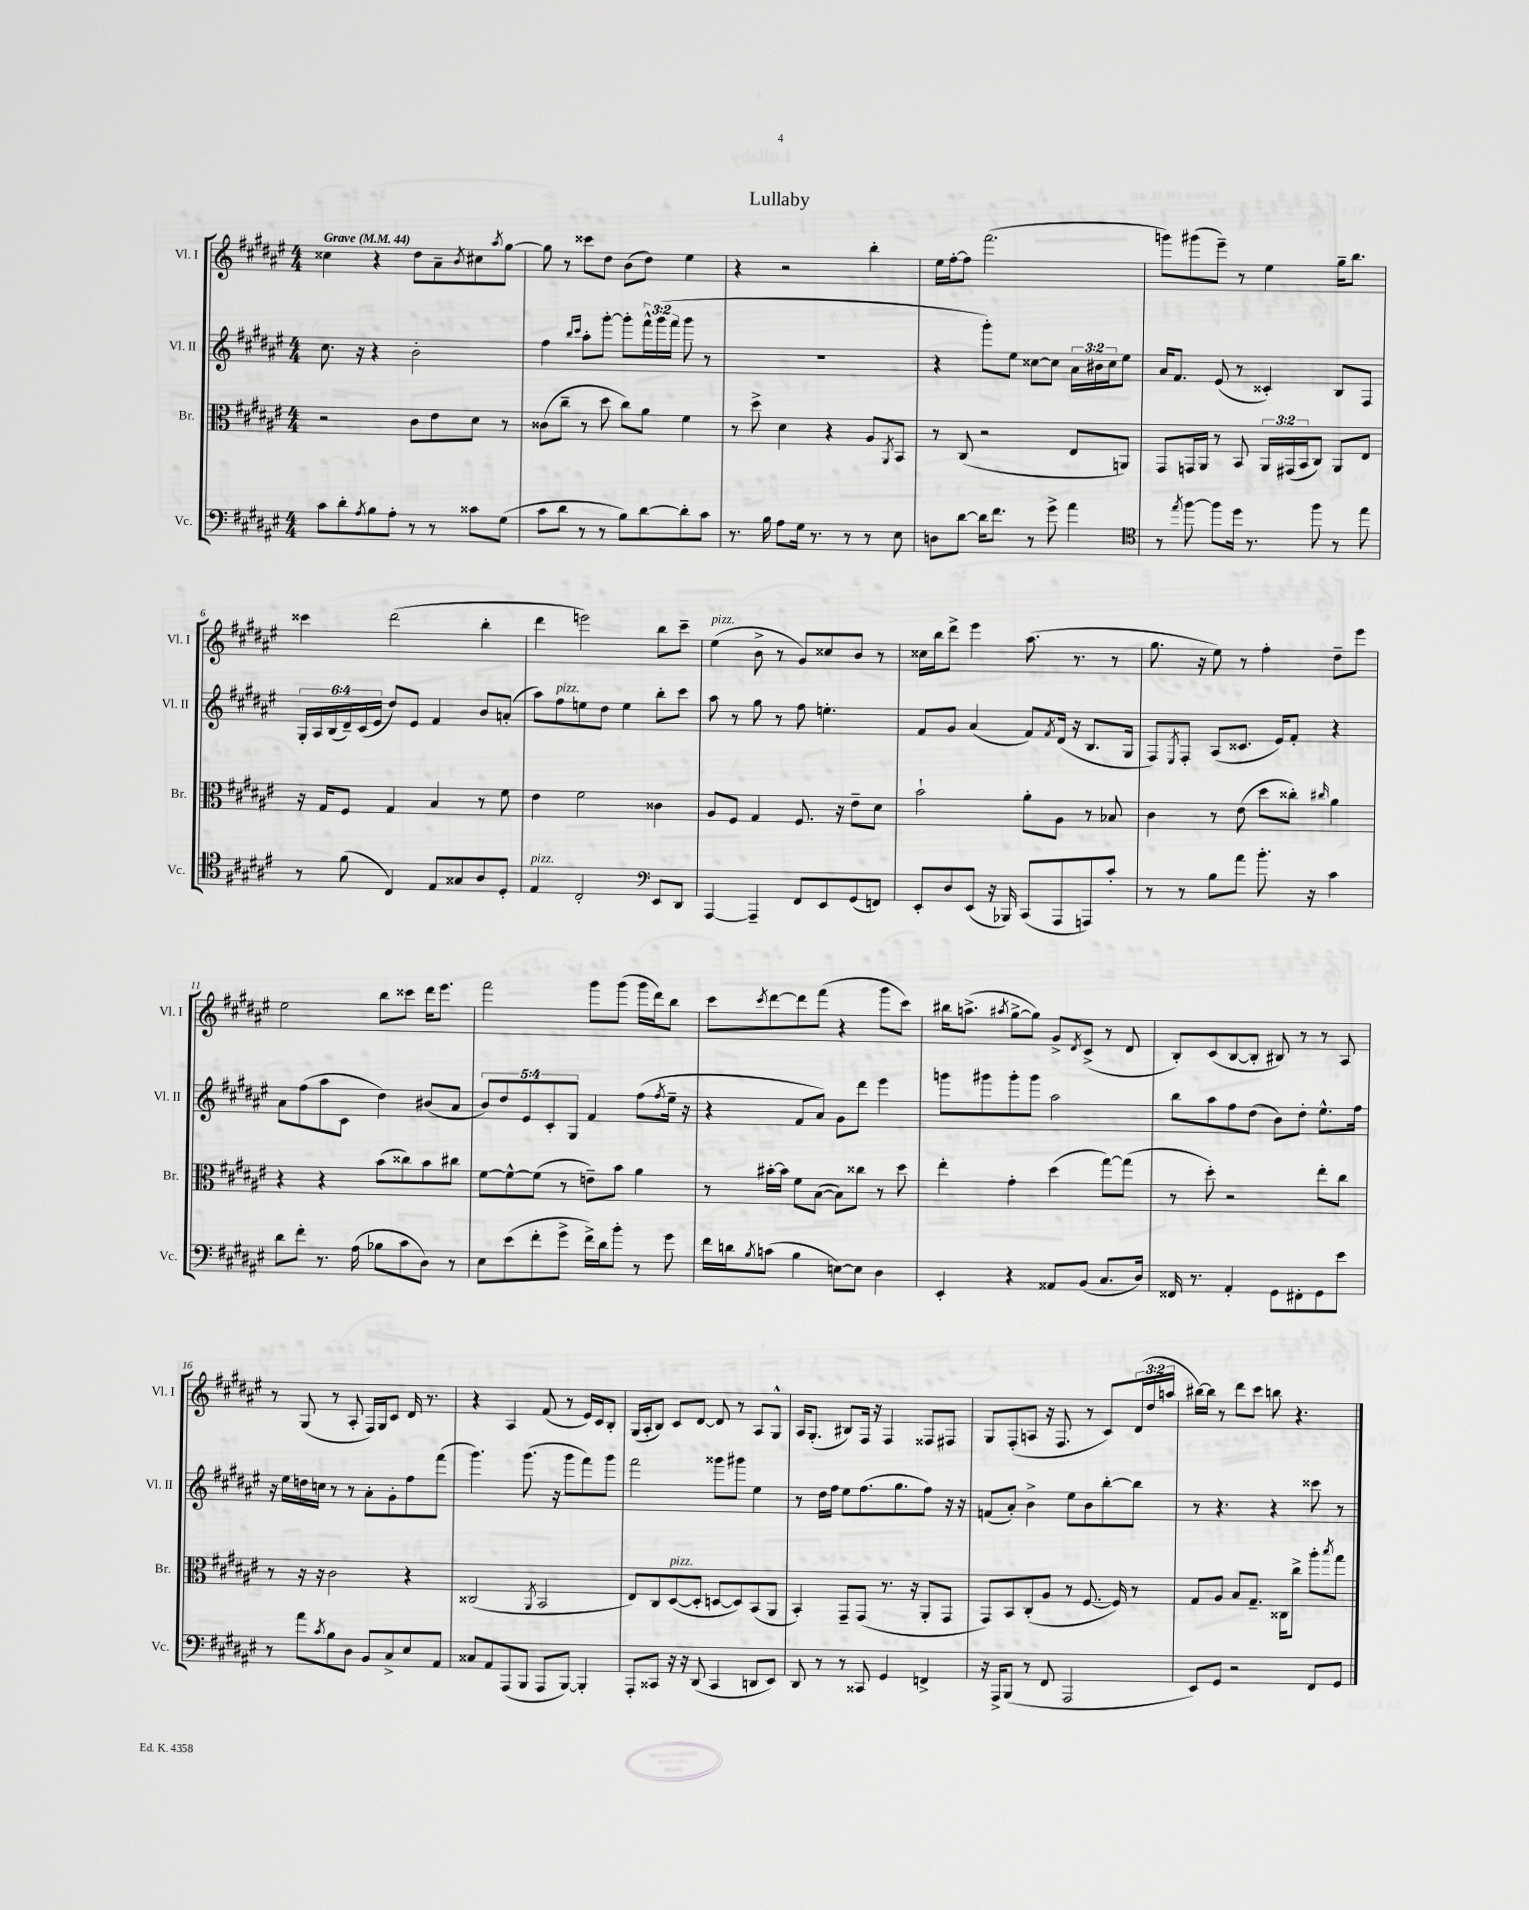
\header { title = "Lullaby" }
<<
\new StaffGroup <<
\new Staff = "s0" \with { instrumentName = "Vl. I" shortInstrumentName = "Vl. I" } {
    \clef treble \key fis \major \numericTimeSignature \time 4/4 \override Staff.TupletNumber.text = #tuplet-number::calc-fraction-text \tempo "Grave" 4 = 44
    cisis''4 r4 dis''8 ais'8-- \acciaccatura { b'8 } cis''8 \acciaccatura { ais''8 } gis''8~ |
    gis''8 r8 cisis'''8 dis''8 b'8( dis''8) eis''4 |
    r4 r2 b''4-. |
    eis''16 fis''16~-. fis''8 fis'''2.( |
    g'''8) gis'''8( eis'''8--) r8 eis''4 gis''16-- b''8. |
    cisis'''4 dis'''2( b''4-. |
    dis'''4 e'''2) b''8 cis'''8-- |
    eis''4^\markup { \italic "pizz." }( b'8-> r8 gis'8) cisis''8 b'8 r8 |
    cisis''16 b''16 dis'''8-> eis'''4 ais''8.( r8. r8 |
    gis''8. r16 eis''8) r8 fis''4-. dis''8-- eis'''8 |
    eis''2 b''8 cisis'''8 dis'''16 eis'''8. |
    fis'''2 gis'''8 gis'''8( gis'''16 dis'''16) b''8 |
    cis'''8 \acciaccatura { cis'''8 } dis'''8~ dis'''8 fis'''8( r4 gis'''8 cis'''8) |
    bis''16 a''8.->( \acciaccatura { ais''8 } gis''8~-> gis''8) gis'8-> \acciaccatura { dis'8 } cis'8->( r8 dis'8 |
    b8-.) cis'8( b8~ b8-. bis8) r8 r8 ais8 |
    r8 gis8( r8 ais8-. fis16) gis16 cis'8 dis'16 r8. |
    r4 ais4 fis'8( r8 eis'16) cis'16 b8-. |
    gis16( ais16-. b8) cis'8 dis'8~ dis'8 r8 ais8 gis8-^ |
    ais16 gis8.-.( bis8) fis16 r16 fis4 fisis8 fis8 |
    gis8 fis8-.( a8 r16 fis8. r8 cis'8) \tuplet 3/2 { dis'16( dis''16 a''16 } |
    bis''16~) bis''16 r8 dis'''8 cis'''8 b''8 r4. \bar "|." |
}
\new Staff = "s1" \with { instrumentName = "Vl. II" shortInstrumentName = "Vl. II" } {
    \clef treble \key fis \major \numericTimeSignature \time 4/4 \override Staff.TupletNumber.text = #tuplet-number::calc-fraction-text
    cis''8. r16 r4 b'2-. |
    fis''4 \grace { b''16 cis'''16 } ais''8-. gis'''8~-. gis'''8-. \tuplet 3/2 { fis'''16-^ gis'''16( fis'''16 } gis'''8 r8 |
    R1 |
    r4 gis'''8-.) eis''8 cisis''8~ cisis''8 \tuplet 3/2 { ais'16 bis'16 cisis''16 } eis''8 |
    ais'16 fis'8. eis'8( r8 cisis'4-.) b8 fis8 |
    \tuplet 6/4 { gis16-. ais16 b16( dis'16--) cis'16( eis'16 } dis''8) eis'8 fis'4 b'8 a'8-.( |
    ais''8) fis''8^\markup { \italic "pizz." } e''8 dis''8 e''4 b''8-. cis'''8 |
    ais''8 r8 gis''8 r8 fis''8 e''4.-. |
    fis'8 gis'8 ais'4( fis'8) \acciaccatura { fis'8 } dis'16( r16 b8. gis16 |
    fis8) \acciaccatura { eis8 } fis8-. ais8( cisis'8. eis'16) fis'8-. r4 |
    ais'8 fis''8( ais''8 cis'8 dis''4) bis'8( ais'8 |
    \tuplet 5/4 { b'8) dis''8 eis'8 cis'8-. gis8 } fis'4 fis''8( \acciaccatura { fis''8 } eis''16-- r16 |
    r4 fis'8 ais'8) gis'8 dis'''8 eis'''4 |
    g'''8 gis'''8 gis'''8-. gis'''8 ais''2 |
    b''8 ais''8 fis''8 dis''8( b'8) dis''8-. eis''8.-^ fis''16 |
    r16 eis''16 d''16 c''16 r8 r8 ais'8-. gis'8-. fis''8 fis'''8( |
    gis'''4.) gis'''8.( r16 gis'''8 fis'''8) gis'''8 |
    fis'''2 gisis'''8 gis'''8 eis''4 |
    r8 dis''16 fis''16 eis''8 fis''8.( gis''8. fis''8) r16 r16 |
    f'8( ais'8-.) b'4-> eis''8 b'8 b''8~-. b''8 |
    r8 r4. r4 cisis'''8 r8 \bar "|." |
}
\new Staff = "s2" \with { instrumentName = "Br." shortInstrumentName = "Br." } {
    \clef alto \key fis \major \numericTimeSignature \time 4/4 \override Staff.TupletNumber.text = #tuplet-number::calc-fraction-text
    r2 cis'8 eis'8 dis'8 r8 |
    cisis'8( cis''8-- r8 dis''8 cis''8) ais'8 fis'4 |
    r8 dis''8-> dis'4 r4 ais8 \acciaccatura { ais,8 } b,8 |
    r8 cis8( r2 eis8 a,8) |
    gis,8 g,16 ais,16 r8 b,8 \tuplet 3/2 { ais,16 gis,16( b,16 } cis8) ais,8 eis8 |
    r16 gis16 fis8 gis4 b4 r8 fis'8 |
    eis'4 fis'2 cisis'4 |
    ais8 fis8 gis4 fis8. r16 eis'8-- dis'8 |
    b'2-! ais'8-. ais8 r8 bes8 |
    cis'4 r8 eis'8( dis''8 cisis''8-.) \grace { cis''16 } ais'4 |
    r4 r4 b'8( cisis''8) b'8 cis''8 |
    fis'8~ fis'8~-^ fis'8( r8 e'8--) b'8 ais'4 |
    r8 bis'16~-. bis'16 fis'8 b8~( b8) cisis''8 r8 dis''8 |
    eis''4-. gis'4-. dis''4( gis''8~) gis''8( |
    r8 dis''8-.) r2 eis''8-. cis''8 |
    r8 r16 r16 cis'2 r4 |
    cisis2( \acciaccatura { ais,8 } b,2 |
    eis8) cis8 dis8~^\markup { \italic "pizz." }( dis8-. d8~ d8) b,8( ais,8 |
    b,4-.) gis,8-- gis,8( r8. r16 ais,8-. gis,8 |
    gis,8) b,8 cis8-.( ais8 r8 fis8.~ fis16) r8 |
    gis8 ais8 b8 gis8.-- cisis16 cis''8-> ais''8-. \acciaccatura { b''8 } gis''8 \bar "|." |
}
\new Staff = "s3" \with { instrumentName = "Vc." shortInstrumentName = "Vc." } {
    \clef bass \key fis \major \numericTimeSignature \time 4/4
    cis'8 dis'8-. \acciaccatura { ais8 } b8 ais8-. r8 r8 cisis'8 gis8( |
    cis'8 dis'8 r8 r8 b8) dis'8~ dis'8-. cis'8 |
    r8. b16 ais8 gis16 r8. r8 r8 eis8 |
    d8 dis'8~ dis'16 fis'8. r8 gis'8-> ais'4 |
    \clef tenor r8 \acciaccatura { eis''8 } fis''8~ fis''8 dis''16 r8. fis''8 r8 eis''8 |
    r8 fis'8( cis4) eis8 gisis8 ais8 dis8-. |
    eis4^\markup { \italic "pizz." } cis2-. \clef bass eis,8 dis,8 |
    ais,,4~ ais,,4-- fis,8 eis,8 gis,8( f,8) |
    eis,8-. dis8 eis,8( r16 bes,,16) cis,8( ais,,8 a,,8) cis'8-. |
    r8 r8 b8 ais'8 b'8.-. r16 cis'4 |
    dis'8 fis'8-. r8. ais16( bes8 cis'8 dis8) r8 |
    eis8 eis'8( fis'8-. gis'8-> fis'16->) dis'16 b'8-. r8 gis'8 |
    fis'16 d'16 \acciaccatura { b8 } c'8( b4 e8~) e8 dis4 |
    eis,4-. r4 aisis,8 b,8( cis8. dis16) |
    fisis,16 r8. ais,4-. gis,8 fis,8-. gis,8 eis'8 |
    r8 ais'8 \acciaccatura { cis'8 } b8 dis8 b,8 cis8-> eis8 ais,8 |
    cisis8 ais,8 ais,,8( b,,8 ais,,8 b,,8~) b,,4-. |
    ais,,8-. cisis,8 r16 r16 dis,8( cisis,4 d,8 eis,8) |
    dis,8 r8 r8 cisis,8 gis,4 f,4-> |
    r16 ais,,16-> b,,8( r8 fis,8 ais,,2 |
    eis,8) gis,8 r2 fis,8 gis,8 \bar "|." |
}
>>
>>
